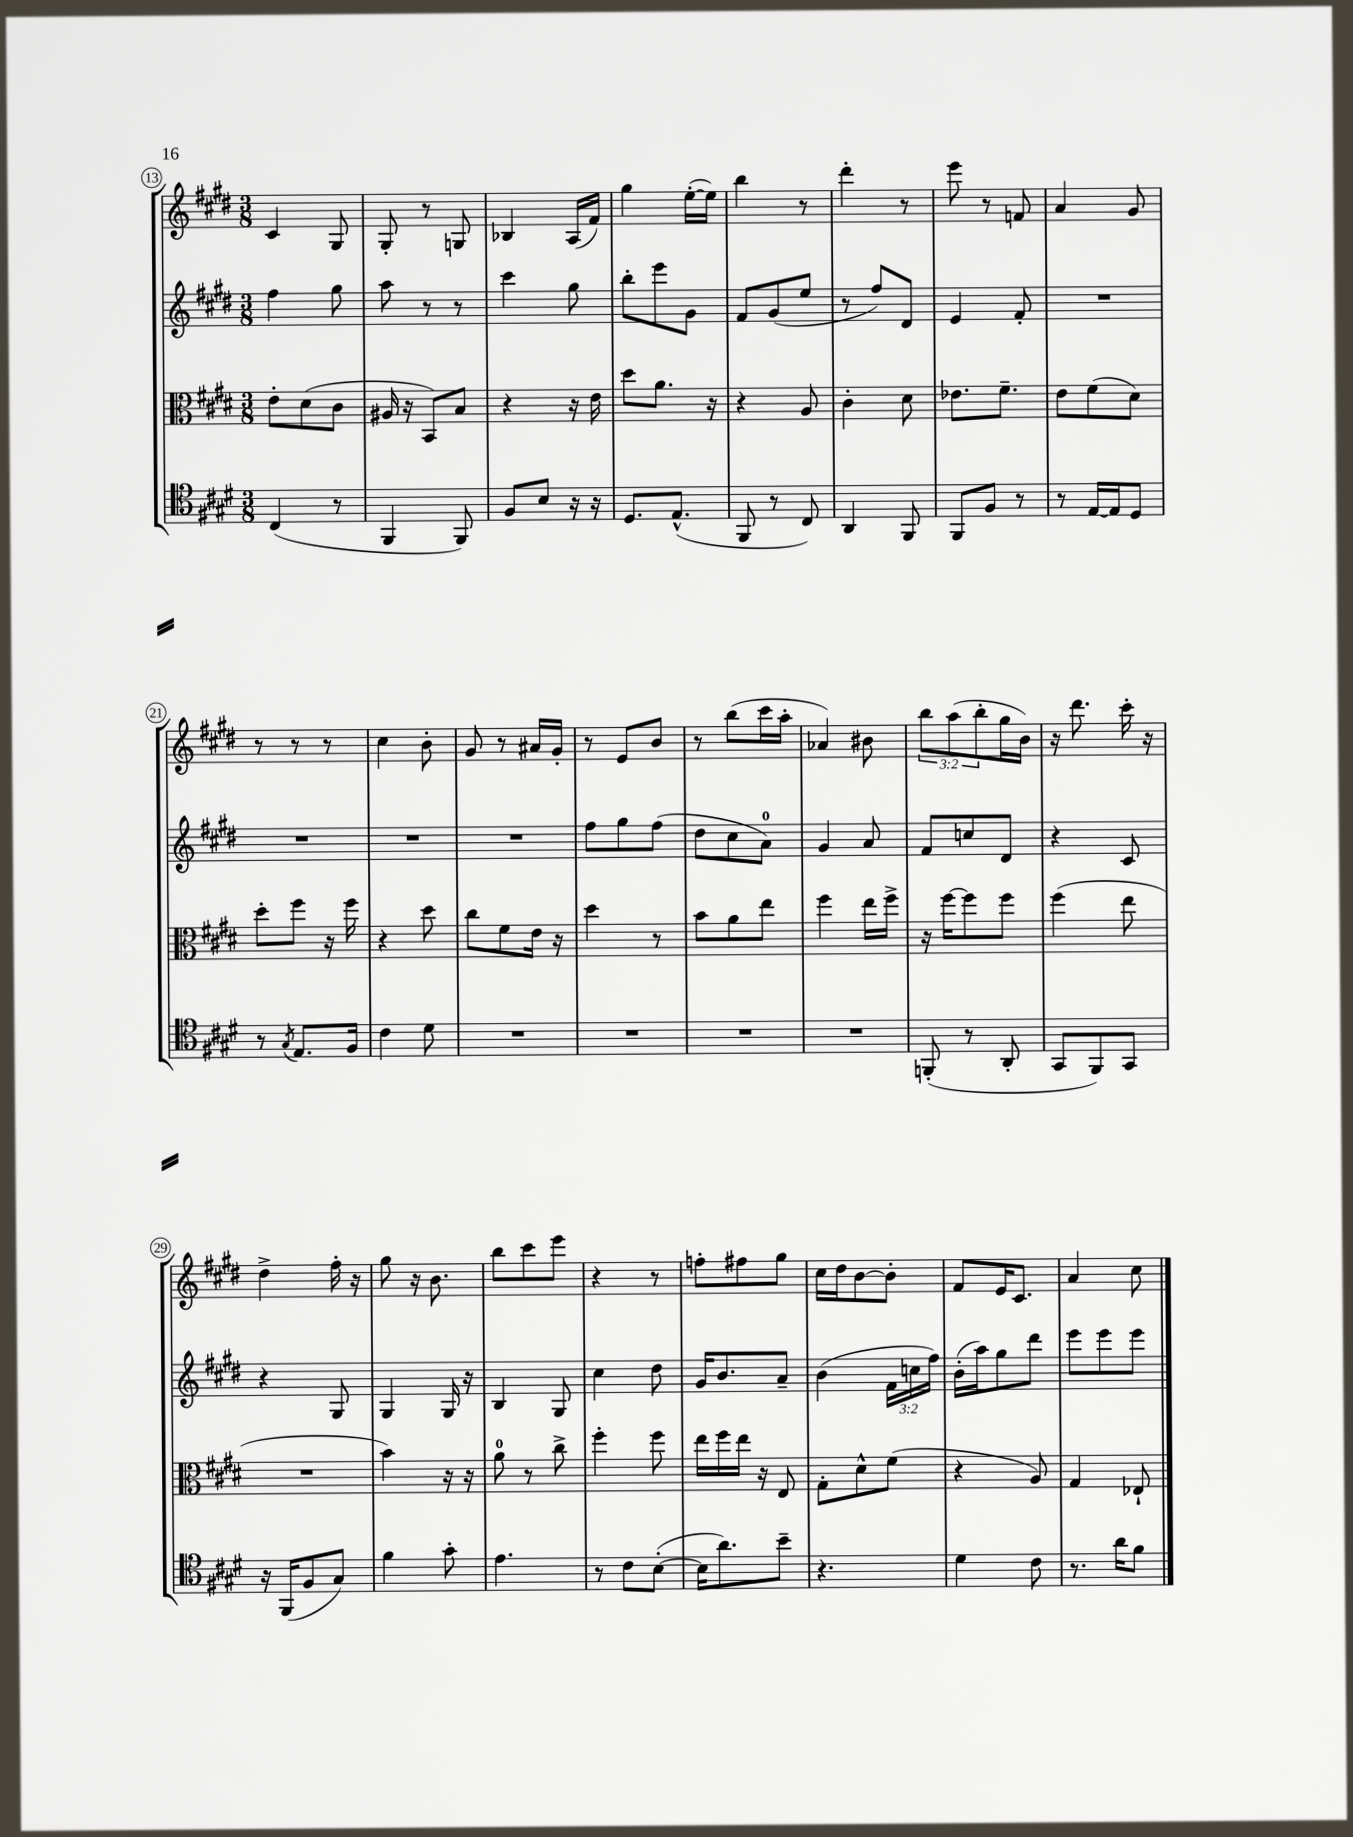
<<
\new StaffGroup <<
\new Staff = "s0" {
    \clef treble \key e \major \numericTimeSignature \time 3/8 \override Staff.TupletNumber.text = #tuplet-number::calc-fraction-text
    cis'4 gis8 |
    gis8-. r8 g8 |
    bes4 a16( fis'16) |
    gis''4 e''16~-.( e''16) |
    b''4 r8 |
    dis'''4-. r8 |
    e'''8 r8 f'8 |
    a'4 gis'8 |
    r8 r8 r8 |
    cis''4 b'8-. |
    gis'8 r8 ais'16 gis'16-. |
    r8 e'8 b'8 |
    r8 b''8( cis'''16 a''16-. |
    aes'4) bis'8 |
    \tuplet 3/2 { b''8 a''8( b''8-. } gis''16 b'16) |
    r16 dis'''8. cis'''16-. r16 |
    dis''4-> fis''16-. r16 |
    gis''8 r16 b'8. |
    b''8 cis'''8 e'''8 |
    r4 r8 |
    f''8-. fis''8 gis''8 |
    cis''16 dis''16 b'8~ b'8-. |
    fis'8 e'16 cis'8. |
    a'4 cis''8 \bar "|." |
}
\new Staff = "s1" {
    \clef treble \key e \major \numericTimeSignature \time 3/8 \override Staff.TupletNumber.text = #tuplet-number::calc-fraction-text
    fis''4 gis''8 |
    a''8 r8 r8 |
    cis'''4 gis''8 |
    b''8-. e'''8 gis'8 |
    fis'8 gis'8( e''8 |
    r8 fis''8) dis'8 |
    e'4 fis'8-. |
    R4. |
    R4. |
    R4. |
    R4. |
    fis''8 gis''8 fis''8( |
    dis''8 cis''8 a'8-0) |
    gis'4 a'8 |
    fis'8 c''8 dis'8 |
    r4 cis'8 |
    r4 gis8 |
    gis4 gis16 r16 |
    b4 gis8 |
    cis''4 dis''8 |
    gis'16 b'8. a'8-- |
    b'4( \tuplet 3/2 { fis'16 c''16 fis''16) } |
    b'16-.( a''16) gis''8 dis'''8 |
    e'''8 e'''8 e'''8 \bar "|." |
}
\new Staff = "s2" {
    \clef alto \key e \major \numericTimeSignature \time 3/8
    e'8-. dis'8( cis'8 |
    ais16 r16 b,8) b8 |
    r4 r16 e'16 |
    dis''8 a'8. r16 |
    r4 a8 |
    cis'4-. dis'8 |
    ees'8. fis'8.-- |
    e'8 fis'8( dis'8) |
    dis''8-. fis''8 r16 fis''16 |
    r4 dis''8 |
    cis''8 fis'8 e'16 r16 |
    dis''4 r8 |
    b'8 a'8 e''8 |
    fis''4 e''16 fis''16-> |
    r16 fis''16~ fis''8 fis''8 |
    fis''4( e''8 |
    R4. |
    b'4) r16 r16 |
    a'8-0 r8 cis''8-> |
    fis''4-. fis''8 |
    e''16 fis''16 e''16 r16 e8 |
    gis8-. dis'8-^ fis'8( |
    r4 a8) |
    gis4 ees8-! \bar "|." |
}
\new Staff = "s3" {
    \clef tenor \key e \major \numericTimeSignature \time 3/8
    cis4( r8 |
    fis,4 fis,8) |
    fis8 b8 r16 r16 |
    dis8. e8.-^( |
    fis,8 r8 cis8) |
    a,4 fis,8 |
    fis,8 fis8 r8 |
    r8 e16~ e16 dis8 |
    r8 \acciaccatura { gis8 } e8. fis16 |
    cis'4 dis'8 |
    R4. |
    R4. |
    R4. |
    R4. |
    f,8-.( r8 a,8-. |
    gis,8 fis,8) gis,8 |
    r16 fis,16( fis8 gis8) |
    fis'4 gis'8-. |
    e'4. |
    r8 cis'8 b8~-.( |
    b16 a'8.) b'8-- |
    r4. |
    dis'4 cis'8 |
    r8. a'16 fis'8 \bar "|." |
}
>>
>>
\layout { \context { \Score currentBarNumber = #13 \override BarNumber.stencil = #(make-stencil-circler 0.1 0.3 ly:text-interface::print) } }
